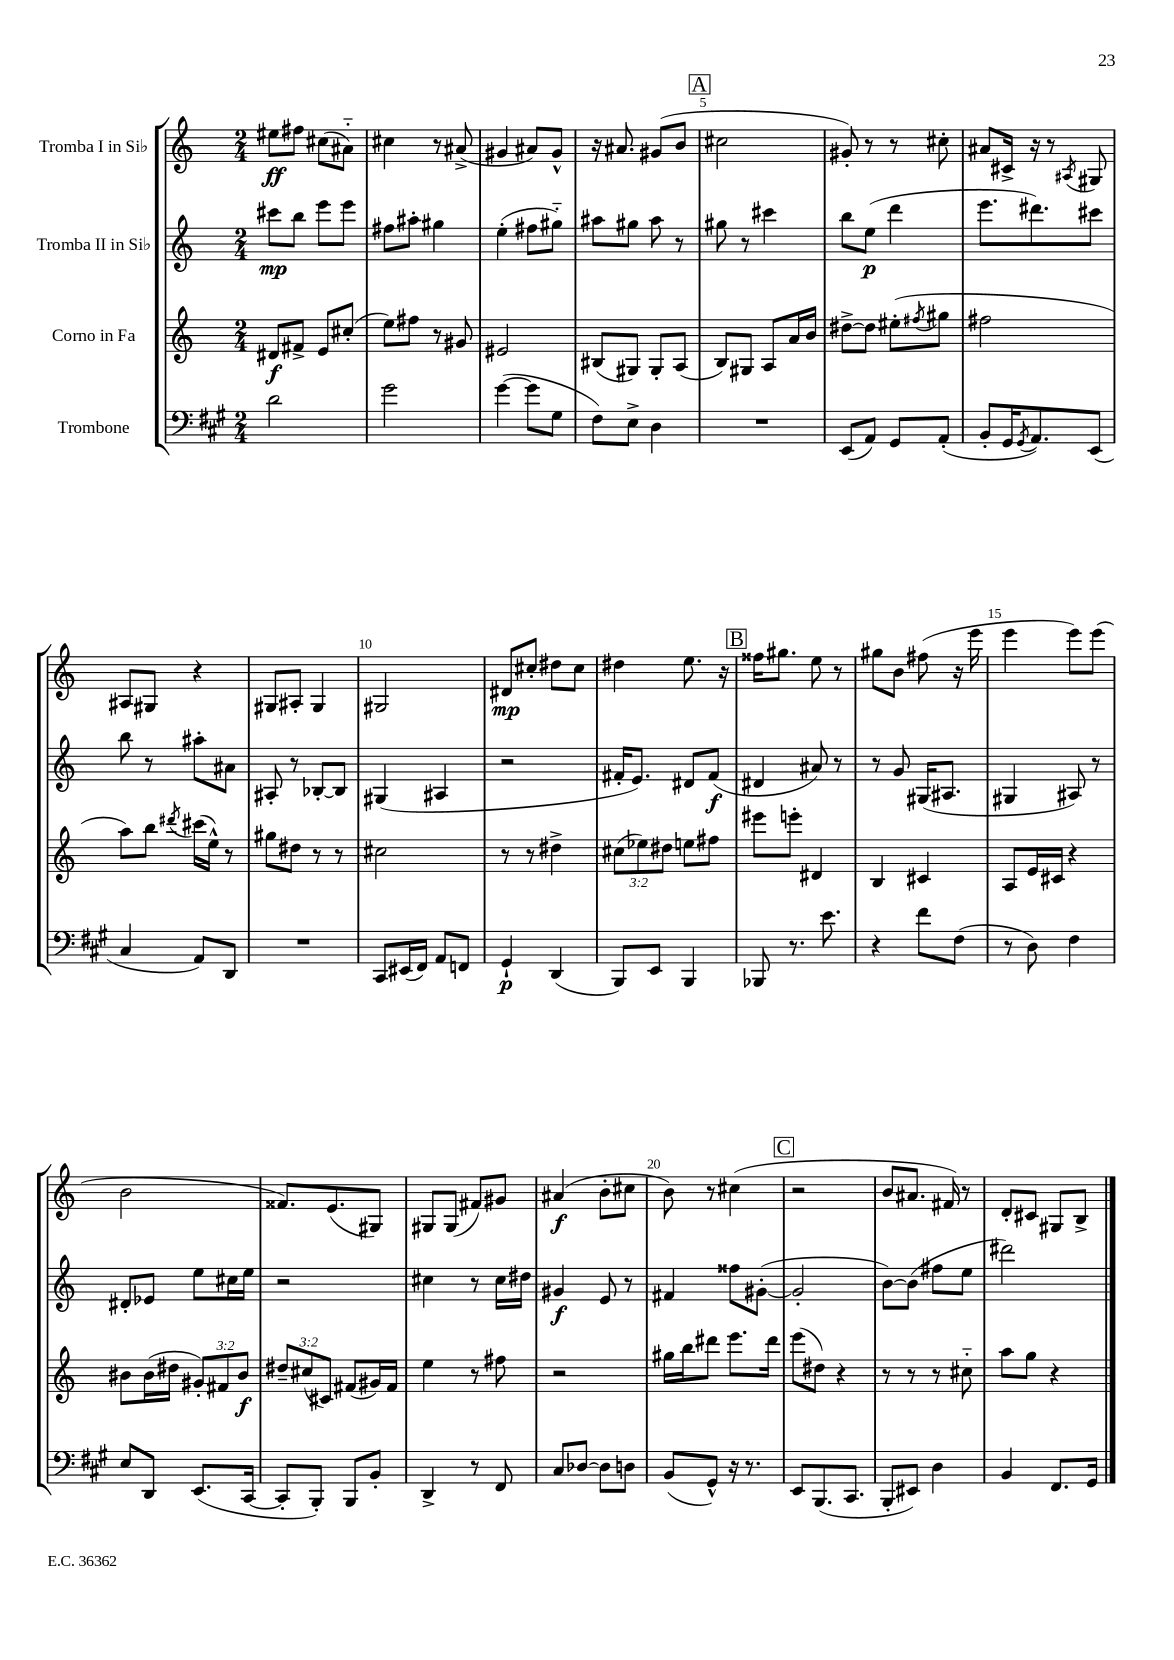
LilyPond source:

<<
\new StaffGroup <<
\new Staff = "s0" \with { instrumentName = "Tromba I in Sib" } {
    \clef treble \key c \major \numericTimeSignature \time 2/4
    eis''8\ff fis''8 cis''8( ais'8-_) |
    cis''4 r8 ais'8->( |
    gis'4 ais'8) gis'8-^ |
    r16 ais'8. gis'8( b'8 |
    \mark \markup { \box "A" } cis''2 |
    gis'8-.) r8 r8 cis''8-. |
    ais'8 cis'16-> r16 r8 \acciaccatura { ais8 } gis8 |
    ais8 gis8 r4 |
    gis8 ais8-. gis4 |
    gis2 |
    dis'8\mp cis''8-. dis''8 cis''8 |
    dis''4 e''8. r16 |
    \mark \markup { \box "B" } fisis''16 gis''8. e''8 r8 |
    gis''8 b'8 fis''8( r16 e'''16 |
    e'''4 e'''8) e'''8( |
    b'2 |
    fisis'8.) e'8.( gis8) |
    gis8 gis8( fis'8) gis'8 |
    ais'4\f( b'8-. cis''8 |
    b'8) r8 cis''4( |
    \mark \markup { \box "C" } r2 |
    b'8 ais'8. fis'16) r8 |
    d'8-. cis'8 gis8 b8-> \bar "|." |
}
\new Staff = "s1" \with { instrumentName = "Tromba II in Sib" } {
    \clef treble \key c \major \numericTimeSignature \time 2/4
    cis'''8\mp b''8 e'''8 e'''8 |
    fis''8 ais''8-. gis''4 |
    e''4-.( fis''8 gis''8-_) |
    ais''8 gis''8 ais''8 r8 |
    \mark \markup { \box "A" } gis''8 r8 cis'''4 |
    b''8 e''8\p( d'''4 |
    e'''8. dis'''8.) cis'''8 |
    b''8 r8 ais''8-. ais'8 |
    ais8-. r8 bes8~-. bes8 |
    gis4( ais4 |
    r2 |
    fis'16-. e'8.) dis'8 fis'8\f( |
    \mark \markup { \box "B" } dis'4 ais'8) r8 |
    r8 g'8 gis16( ais8. |
    gis4 ais8) r8 |
    dis'8-. ees'8 e''8 cis''16 e''16 |
    r2 |
    cis''4 r8 cis''16 dis''16 |
    gis'4\f e'8 r8 |
    fis'4 fisis''8 gis'8~-.( |
    \mark \markup { \box "C" } gis'2-. |
    b'8~) b'8( fis''8 e''8 |
    dis'''2) \bar "|." |
}
\new Staff = "s2" \with { instrumentName = "Corno in Fa" } {
    \clef treble \key c \major \numericTimeSignature \time 2/4 \override Staff.TupletNumber.text = #tuplet-number::calc-fraction-text
    dis'8\f fis'8-> e'8 cis''8-.( |
    e''8) fis''8 r8 gis'8 |
    eis'2 |
    bis8( gis8) gis8-. a8( |
    \mark \markup { \box "A" } b8) gis8 a8 a'16 b'16 |
    dis''8~-> dis''8 eis''8-.( \acciaccatura { fis''8 } gis''8 |
    fis''2 |
    a''8) b''8 \acciaccatura { dis'''8 } cis'''16( e''16-^) r8 |
    gis''8 dis''8 r8 r8 |
    cis''2 |
    r8 r8 dis''4-> |
    \tuplet 3/2 { cis''8( ees''8) dis''8 } e''8 fis''8 |
    \mark \markup { \box "B" } eis'''8 e'''8-. dis'4 |
    b4 cis'4 |
    a8 e'16 cis'16 r4 |
    bis'8 bis'16( dis''16 \tuplet 3/2 { gis'8-.) fis'8 bis'8\f } |
    \tuplet 3/2 { dis''8-- cis''8( cis'8) } fis'8( gis'16) fis'16 |
    e''4 r8 fis''8 |
    r2 |
    gis''16 b''16 dis'''8 e'''8. dis'''16 |
    \mark \markup { \box "C" } e'''8( dis''8) r4 |
    r8 r8 r8 cis''8-_ |
    a''8 g''8 r4 \bar "|." |
}
\new Staff = "s3" \with { instrumentName = "Trombone" } {
    \clef bass \key a \major \numericTimeSignature \time 2/4
    d'2 |
    gis'2 |
    gis'4~( gis'8 gis8 |
    fis8) e8-> d4 |
    \mark \markup { \box "A" } R2 |
    e,8( a,8) gis,8 a,8-.( |
    b,8-. gis,16 \acciaccatura { gis,8 } a,8.) e,8( |
    cis4 a,8) d,8 |
    R2 |
    cis,8 eis,16( fis,16) a,8 f,8 |
    gis,4-!\p d,4( |
    b,,8) e,8 b,,4 |
    \mark \markup { \box "B" } bes,,8 r8. e'8. |
    r4 fis'8 fis8( |
    r8 d8) fis4 |
    e8 d,8 e,8.( cis,16~ |
    cis,8-. b,,8-.) b,,8 b,8-. |
    d,4-> r8 fis,8 |
    cis8 des8~ des8 d8 |
    b,8( gis,8-^) r16 r8. |
    \mark \markup { \box "C" } e,8 b,,8.( cis,8. |
    b,,8-. eis,8) d4 |
    b,4 fis,8. gis,16 \bar "|." |
}
>>
>>
\layout { \context { \Score \override BarNumber.break-visibility = ##(#f #t #t) barNumberVisibility = #(every-nth-bar-number-visible 5) } }
